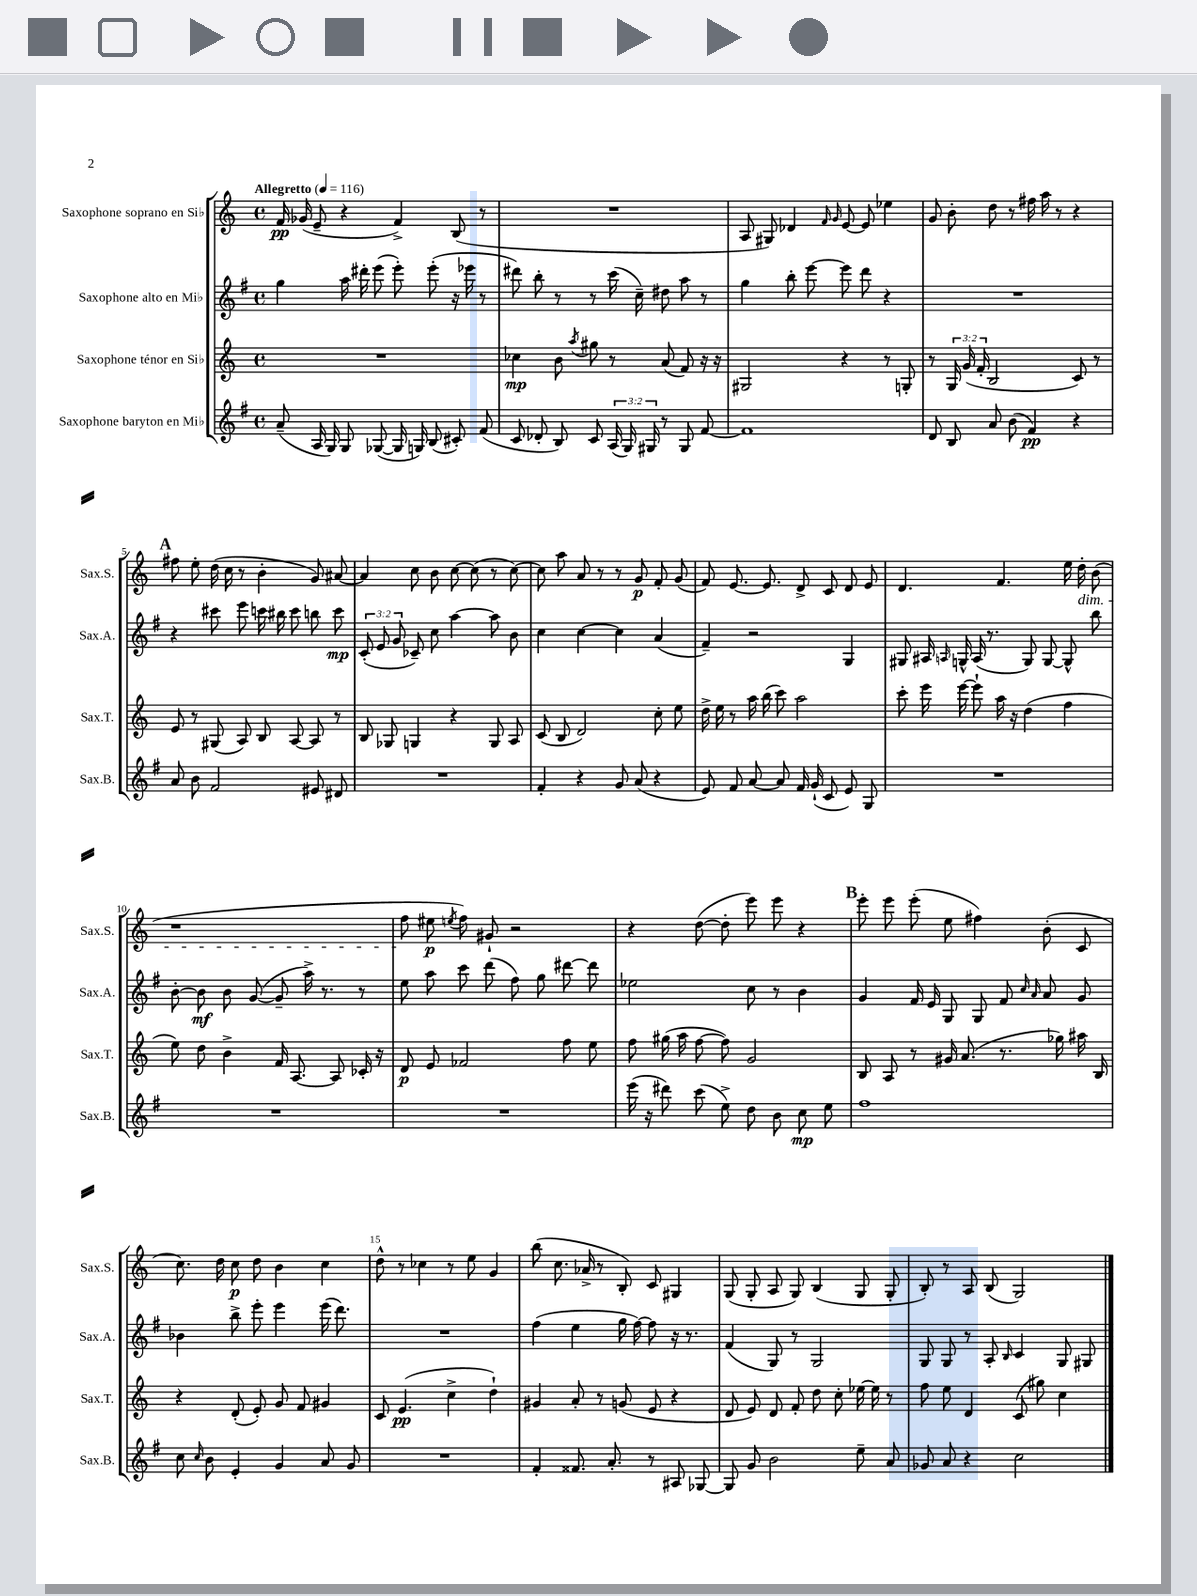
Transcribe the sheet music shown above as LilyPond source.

<<
\new StaffGroup <<
\new Staff = "s0" \with { instrumentName = "Saxophone soprano en Sib" shortInstrumentName = "Sax.S." } {
    \clef treble \key c \major \defaultTimeSignature \time 4/4 \tempo "Allegretto" 4 = 116
    \autoBeamOff f'16\pp ges'16( e'8-- r4 f'4->) b8( r8 |
    R1 |
    a8 gis8) des'4 \grace { f'16 g'16 } e'8~ e'8 ees''4 |
    g'8 b'8-. d''8 r8 fis''16 a''16 r8 r4 |
    \mark \markup { \bold "A" } fis''8 e''8-. d''16( c''16 r8 b'4-. g'8) ais'8~ |
    ais'4 c''8 b'8 c''8~ c''8( r8 c''8~) |
    c''8 a''8 a'8 r8 r8 g'8\p f'8-. g'8( |
    f'8) e'8.~ e'8. d'8-> c'8 d'8 e'8 |
    d'4. f'4. e''16 d''16-.\dim b'8( |
    r1 |
    f''8\! eis''8\p \acciaccatura { e''8 } f''8) gis'8-! r2 |
    r4 d''8~( d''8-. e'''8) e'''8 r4 |
    \mark \markup { \bold "B" } e'''8-. e'''8 e'''8-.( e''8 fis''4) b'8-.( c'8 |
    c''8.) d''16 c''8\p d''8 b'4 c''4 |
    d''8-^ r8 ces''4 r8 e''8 g'4 |
    b''8( c''8. aes'16-> r8 b8-.) c'8 gis4 |
    g8( g8-. a8 g8) b4( g8 g8-. |
    b8-.) r8 a8 b8( g2) \bar "|." |
}
\new Staff = "s1" \with { instrumentName = "Saxophone alto en Mib" shortInstrumentName = "Sax.A." } {
    \clef treble \key g \major \defaultTimeSignature \time 4/4 \override Staff.TupletNumber.text = #tuplet-number::calc-fraction-text
    \autoBeamOff g''4 a''16 dis'''16-. e'''8( e'''8-.) e'''8-.( r16 ees'''16 r8 |
    dis'''8) b''8-. r8 r8 c'''16( c''16--) dis''8 a''8 r8 |
    g''4 b''8-. e'''8~ e'''8 d'''8 r4 |
    R1 |
    \mark \markup { \bold "A" } r4 cis'''8 e'''8 c'''16 bis''16 c'''8 b''8 c'''8\mp |
    \tuplet 3/2 { c'8-.( e'8 g'8 } ces'8--) c''8 a''4~ a''8 b'8 |
    c''4 c''4~ c''4 a'4( |
    fis'4--) r2 g4 |
    gis8 ais16 \grace { a16 } g16-^ a16( r8. g8) g8~ g8-^ b''8 |
    b'8~-. b'8\mf b'8 g'8~( g'8-- a''16->) r8. r8 |
    e''8 a''8 c'''8 d'''8( fis''8) g''8 dis'''8~ dis'''8 |
    ees''2 c''8 r8 b'4 |
    \mark \markup { \bold "B" } g'4 fis'16 e'16 g8 g8 fis'8 \grace { c''16 a'16 } a'8 g'8 |
    bes'4 b''8-> e'''8-. e'''4 e'''16( d'''8.) |
    R1 |
    fis''4( e''4 g''16 fis''16~) fis''8 r16 r8. |
    fis'4( g8) r8 g2 |
    g8 g8 r8 a8-. \grace { b16 } c'4 g8 gis8 \bar "|." |
}
\new Staff = "s2" \with { instrumentName = "Saxophone ténor en Sib" shortInstrumentName = "Sax.T." } {
    \clef treble \key c \major \defaultTimeSignature \time 4/4 \override Staff.TupletNumber.text = #tuplet-number::calc-fraction-text
    \autoBeamOff R1 |
    ces''4\mp b'8 \acciaccatura { a''8 } gis''8 r8 a'8( f'8) r16 r16 |
    gis2 r4 r8 g8-. |
    r8 \tuplet 3/2 { g16 g'16( f'16-. } b2 c'8) r8 |
    \mark \markup { \bold "A" } e'8 r8 gis8( a8) b8 a8~ a8 r8 |
    b8 ges8 g4 r4 g8 a8 |
    c'8( b8 d'2) c''8-. e''8 |
    d''16-> e''16 r8 a''16 b''16( c'''8) a''2 |
    c'''8-. e'''16 e'''16~ e'''8-! a''16 r16 d''4( f''4 |
    e''8) d''8 b'4-> f'16 a8.~ a8 ces'16-. r16 |
    d'8\p e'8 fes'2 f''8 e''8 |
    f''8 gis''16( a''16 f''8~ f''8) g'2 |
    \mark \markup { \bold "B" } b8 a8 r8 gis'16 a'8.( r8. ges''16) ais''16 b16 |
    r4 d'8-.( e'8-.) g'8 f'8 gis'4 |
    c'8 e'4.\pp( c''4-> d''4-!) |
    gis'4 a'8-. r8 g'8( e'8 r4 |
    d'8 e'8) d'8 f'8-. d''8 c''8-. ees''16~ ees''16 r8 |
    f''8 e''8 d'4 c'8( gis''8) c''4 \bar "|." |
}
\new Staff = "s3" \with { instrumentName = "Saxophone baryton en Mib" shortInstrumentName = "Sax.B." } {
    \clef treble \key g \major \defaultTimeSignature \time 4/4 \override Staff.TupletNumber.text = #tuplet-number::calc-fraction-text
    \autoBeamOff a'8--( a16 g16) g8 ges8~( ges16 g16) b8( cis'8-.) fis'8( |
    c'8 des'8-. b8) c'8 \tuplet 3/2 { a16( g16) gis16 } r8 gis8 fis'8~ |
    fis'1 |
    d'8 b8 a'8 b'8( fis'4\pp) r4 |
    \mark \markup { \bold "A" } a'8 b'8 fis'2 eis'8 dis'8 |
    R1 |
    fis'4-. r4 g'8 a'8( r4 |
    e'8) fis'8 a'8~ a'8 fis'16 g'16-!( c'8 e'8) g8 |
    R1 |
    R1 |
    R1 |
    e'''16( r16 dis'''8) c'''8( e''8->) d''8 b'8 c''8\mp e''8 |
    \mark \markup { \bold "B" } fis''1 |
    c''8 \grace { c''16 } b'8 e'4-. g'4 a'8 g'8 |
    R1 |
    fis'4-. fisis'8. a'8.-. r8 ais8 ges8~ |
    ges8 g'8 b'2 e''8-- a'8 |
    ges'8 a'8 r4 c''2 \bar "|." |
}
>>
>>
\layout { \context { \Score \override BarNumber.break-visibility = ##(#f #t #t) barNumberVisibility = #(every-nth-bar-number-visible 5) } }
